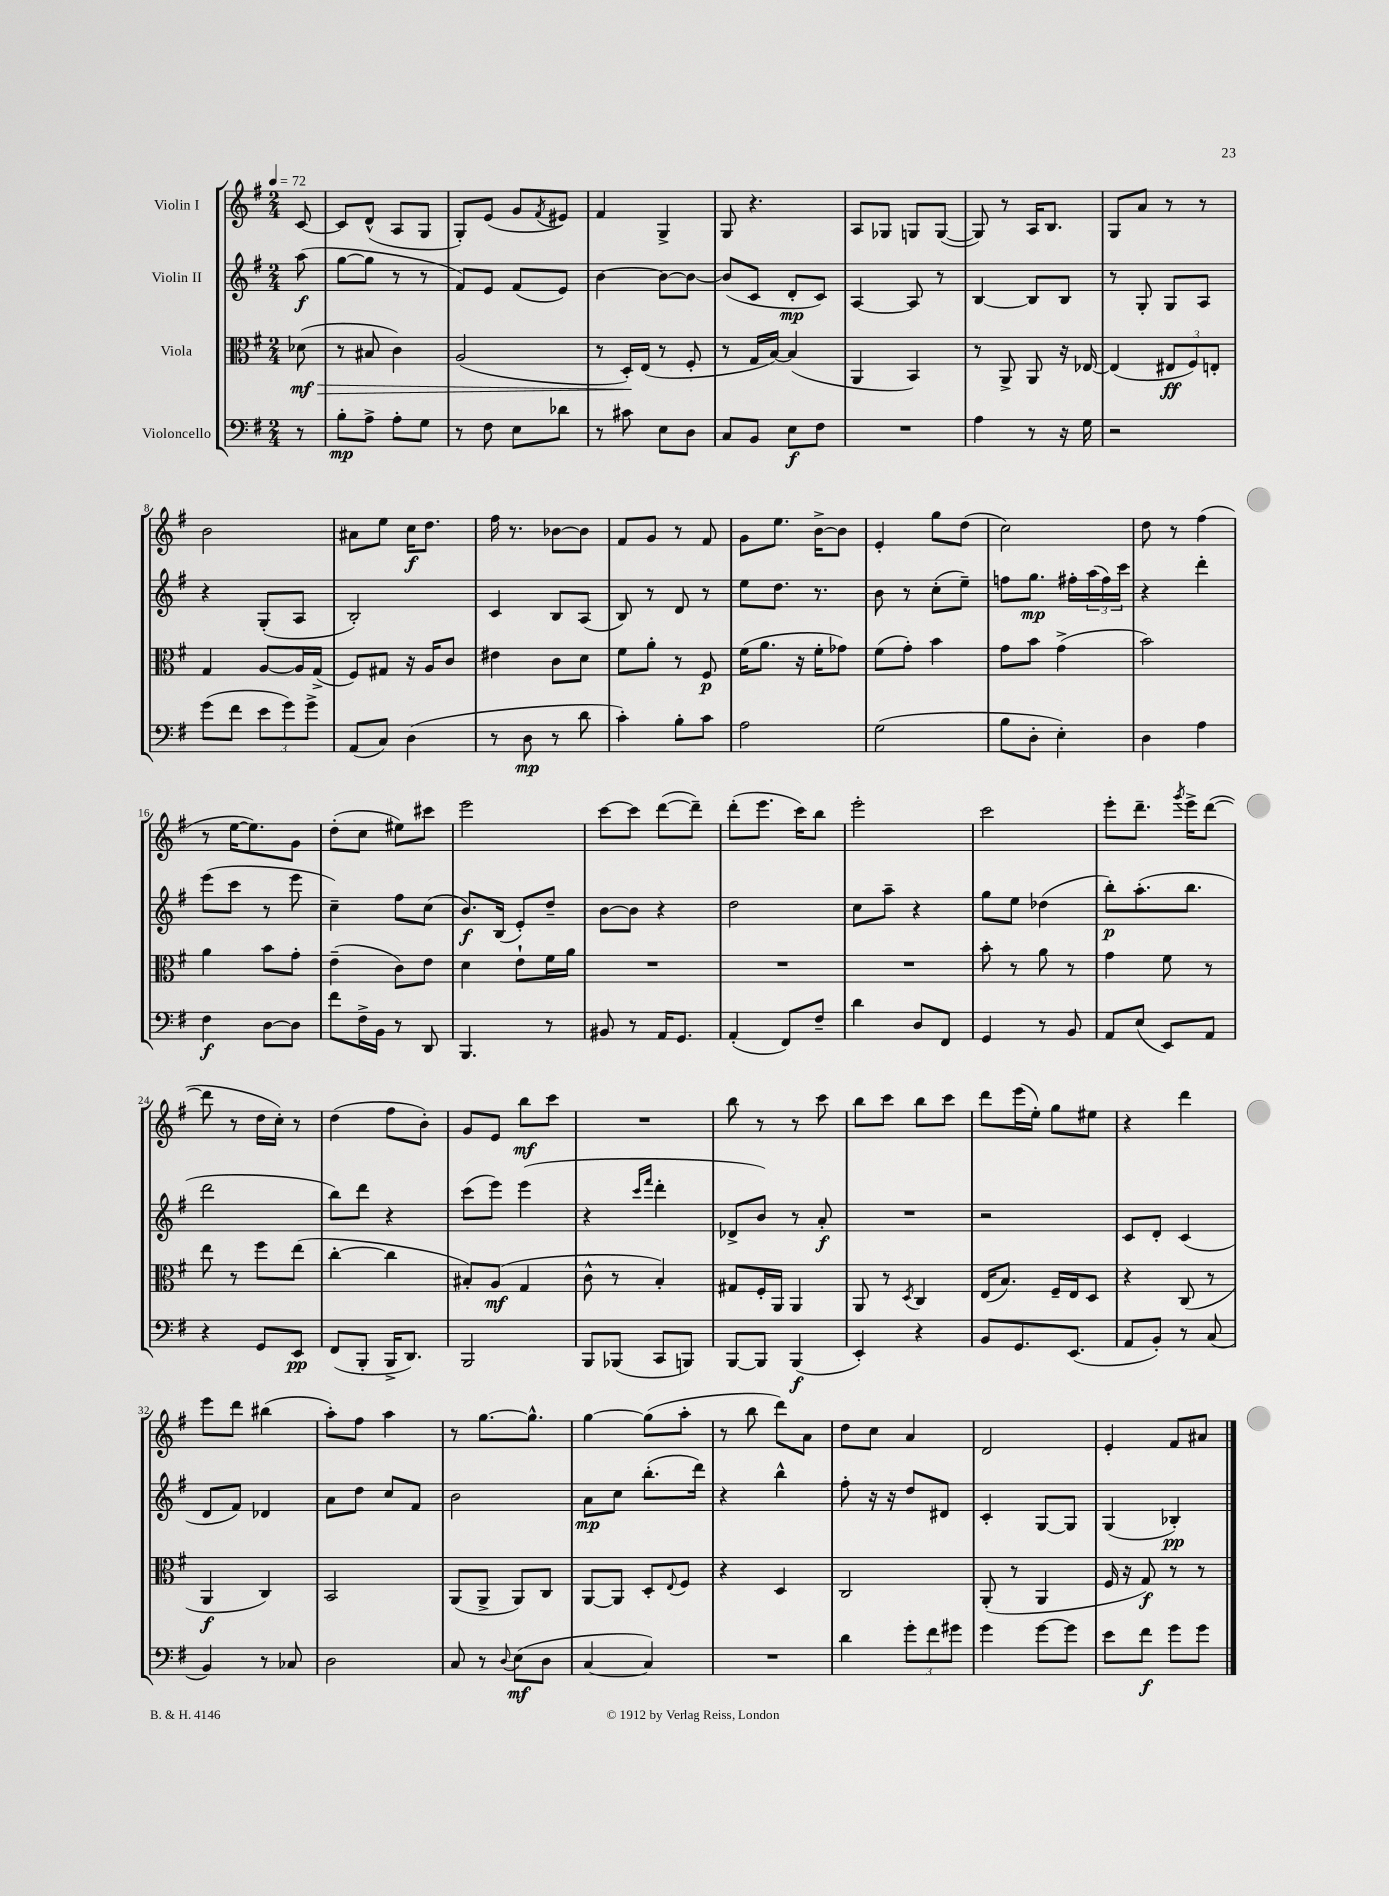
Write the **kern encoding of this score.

**kern	**kern	**kern	**kern
*staff4	*staff3	*staff2	*staff1
*clefF4	*clefC3	*clefG2	*clefG2
*k[f#]	*k[f#]	*k[f#]	*k[f#]
*M2/4	*M2/4	*M2/4	*M2/4
*MM72	*MM72	*MM72	*MM72
8r	(8d-\	(8aa\	[8c/
=	=	=	=
8B'\L	8r	[8gg\L	8c/]L
8A^\J	8B#/	8gg\]J	(8d^^/J
8A'\L	4c\)	8r	8A/L
8G\J	.	8r	8G/J
=	=	=	=
8r	(2A/	8f#/L)	8G'/L)
8F#\	.	8e/J	(8e/J
8E\L	.	(8f#/L	8g/L
.	.	.	8qf#/
8d-\J	.	8e/J)	8e#/J)
=	=	=	=
8r	8r	[4b\	4f#/
8c#\	16D'/LL)	.	.
.	(16E/JJ	.	.
8E\L	8r	8b\_L	4G^/
8D\J	8F#'/	8b\_J	.
=	=	=	=
8C/L	8r	(8b/]L	8G/
8BB/J	16G/LL	8c/J	4.r
.	[16B/JJ)	.	.
8E\L	(4B/]	8d'/L	.
8F#\J	.	8c/J)	.
=	=	=	=
2r	4AA/	[4A/	8A/L
.	.	.	8G-/J
.	4BB/)	8A/]	8G/L
.	.	8r	([8G/J
=	=	=	=
4A\	8r	[4B/	8G/])
.	8AA^/	.	8r
8r	8AA/	8B/]L	16A/LK
.	.	.	8.B/J
16r	16r	8B/J	.
16G\	[16E-/	.	.
=	=	=	=
2r	(4E-/]	8r	8G/L
.	.	8G'/	8a/J
.	12E#/L	8G/L	8r
.	12F#/)	.	.
.	.	8A/J	8r
.	12E'/J	.	.
=	=	=	=
(8g\L	4G/	4r	2b\
8f#\J	.	.	.
12e\L	[8A/L	(8G'/L	.
12g\)	.	.	.
.	16A/]L	8A/J	.
12g^\J	.	.	.
.	(16G^/JJ	.	.
=	=	=	=
(8AA/L	8F#/L)	2B'/)	8a#\L
8C/J)	8G#/J	.	8ee\J
(4D\	16r	.	16cc\LK
.	16A/LK	.	8.dd\J
.	8c/J	.	.
=	=	=	=
8r	4e#\	4c/	16ff#\
.	.	.	8.r
8D\	.	.	.
8r	8c\L	8B/L	[8b-\L
8d\	8d\J	(8A/J	8b-\]J
=	=	=	=
4c'\)	8f#\L	8B/)	8f#/L
.	8a'\J	8r	8g/J
8B'\L	8r	8d/	8r
8c\J	8F#/	8r	8f#/
=	=	=	=
2A\	(16f#\LK	8ee\L	8g\L
.	8.a\J	.	.
.	.	8.dd\J	8.ee\J
.	16r	.	.
.	16f#'\LK	8.r	[16b^\LK
.	8g-\J)	.	8b\]J
=	=	=	=
(2G\	(8f#\L	8b\	4e'/
.	8g'\J)	8r	.
.	4b\	(8cc'\L	8gg\L
.	.	8ee~\J)	(8dd\J
=	=	=	=
8B\L	8g\L	8ff\L	2cc\)
8D'\J	8b\J	8.gg\J	.
4E'\)	(4g^\	.	.
.	.	16ff#'\LL	.
.	.	(24aa\	.
.	.	24ff#\)	.
.	.	24ccc\JJ	.
=	=	=	=
4D\	2b\)	4r	8dd\
.	.	.	8r
4A\	.	4ddd'\	(4ff#\
=	=	=	=
4F#\	4a\	(8eee\L	8r
.	.	8ccc\J	[16ee\LK
.	.	.	8.ee\])
[8D\L	8b\L	8r	.
8D\]J	8g'\J	8eee\	8g\J
=	=	=	=
8f#\L	(4e~\	4cc~\)	(8dd'\L
16F#^\L	.	.	8cc\J
16BB\JJ	.	.	.
8r	8c\L)	8ff#\L	8ee#\L)
8DD/	8e\J	(8cc\J	8ccc#\J
=	=	=	=
4.BBB/	4d\	8.b/L)	2eee\
.	.	(16B/Jk	.
.	8e`\L	8e'/L)	.
8r	16f#\L	8dd~/J	.
.	16a\JJ	.	.
=	=	=	=
8BB#/	2r	[8b\L	[8ccc\L
8r	.	8b\]J	8ccc\]J
16AA/LK	.	4r	([8ddd\L
8.GG/J	.	.	.
.	.	.	8ddd~\]J)
=	=	=	=
(4AA'/	2r	2dd\	(8ddd'\L
.	.	.	8.eee\J
8FF#/L)	.	.	.
.	.	.	16ccc\LK)
8F#~/J	.	.	8bb\J
=	=	=	=
4d\	2r	8cc\L	2eee'\
.	.	8aa~\J	.
8D/L	.	4r	.
8FF#/J	.	.	.
=	=	=	=
4GG/	8b'\	8gg\L	2ccc\
.	8r	8ee\J	.
8r	8a\	(4dd-\	.
8BB/	8r	.	.
=	=	=	=
8AA/L	4g\	8bb'\L)	8eee'\L
(8E/J	.	(8.aa'\	8.ddd~\J
8EE/L)	8f#\	.	.
.	.	.	8qggg/
.	.	8.bb\J	16eee^\LK
8AA/J	8r	.	([8ddd\J
=	=	=	=
4r	8ee\	2ddd\	8ddd\]
.	8r	.	8r
8GG/L	8ff#\L	.	16dd\LL
.	.	.	16cc'\JJ)
8EE/J	(8ee\J	.	8r
=	=	=	=
(8FF#/L	[4cc'\	8bb\L)	(4dd\
8BBB'/J	.	8ddd\J	.
16BBB^/LK	4cc\]	4r	8ff#\L
8.DD/J)	.	.	.
.	.	.	8b'\J)
=	=	=	=
2BBB/	8B#'/L)	(8ccc\L	8g/L
.	(8A/J	8eee\J)	8e/J
.	4G/	(4eee\	8bb\L
.	.	.	8ccc\J
=	=	=	=
8BBB/L	8c^^\	4r	2r
(8BBB-/J	8r	.	.
.	.	16qqccc/LL	.
.	.	16qqfff#/JJ	.
8CC/L	4B'/)	4ddd'\	.
8BBB/J)	.	.	.
=	=	=	=
[8BBB/L	8G#/L	8d-^/L	8bb\
8BBB/]J	16F#'/L	8b/J)	8r
.	16AA/JJ	.	.
(4BBB/	4AA/	8r	8r
.	.	8a'/	8ccc\
=	=	=	=
4EE'/)	8AA/	2r	8bb\L
.	8r	.	8ccc\J
.	8qD/	.	.
4r	4C/	.	8bb\L
.	.	.	8ccc\J
=	=	=	=
8BB/L	(16E/LK	2r	8ddd\L
.	8.B/J)	.	.
8.GG/	.	.	(16eee\L
.	.	.	16ee'\JJ)
.	16F#~/LL	.	8gg\L
(8.EE/J	16E/J	.	.
.	8D/J	.	8ee#\J
=	=	=	=
8AA/L	4r	8c/L	4r
8BB'/J)	.	8d'/J	.
8r	(8C/	(4c/	4ddd\
(8C/	8r	.	.
=	=	=	=
4BB/)	4AA/	8d/L	8eee\L
.	.	8f#/J)	8ddd\J
8r	4C/)	4d-/	(4bb#\
8C-/	.	.	.
=	=	=	=
2D\	2BB/	8a\L	8aa'\L)
.	.	8dd\J	8ff#\J
.	.	8cc/L	4aa\
.	.	8f#/J	.
=	=	=	=
8C/	(8AA/L	2b\	8r
8r	8AA^/J	.	[8.gg\L
8qqD/	.	.	.
(8E\L	8AA/L)	.	.
.	.	.	8.gg^^\]J
8D\J	8C/J	.	.
=	=	=	=
[4C/	[8AA/L	8a\L	[4gg\
.	8AA/]J	8cc\J	.
4C/])	8D'/L	(8.bb'\L	(8gg\]L
.	8qqE/	.	.
.	8F#/J	.	8aa'\J
.	.	16ddd\Jk)	.
=	=	=	=
2r	4r	4r	8r
.	.	.	8bb\
.	4D/	4bb^^\	8ddd\L)
.	.	.	8a\J
=	=	=	=
4d\	2C/	8ff#'\	8dd\L
.	.	16r	8cc\J
.	.	16r	.
12g'\L	.	8dd/L	4a/
12f#\	.	.	.
.	.	8d#/J	.
12g#\J	.	.	.
=	=	=	=
4g\	(8AA'/	4c'/	2d/
.	8r	.	.
[8g\L	4AA/	[8G/L	.
8g\]J	.	8G/]J	.
=	=	=	=
8e\L	16F#/	(4G/	4e'/
.	16r	.	.
8f#\J	8G/)	.	.
8g\L	8r	4B-'/)	8f#/L
8g\J	8r	.	8a#/J
==	==	==	==
*-	*-	*-	*-
